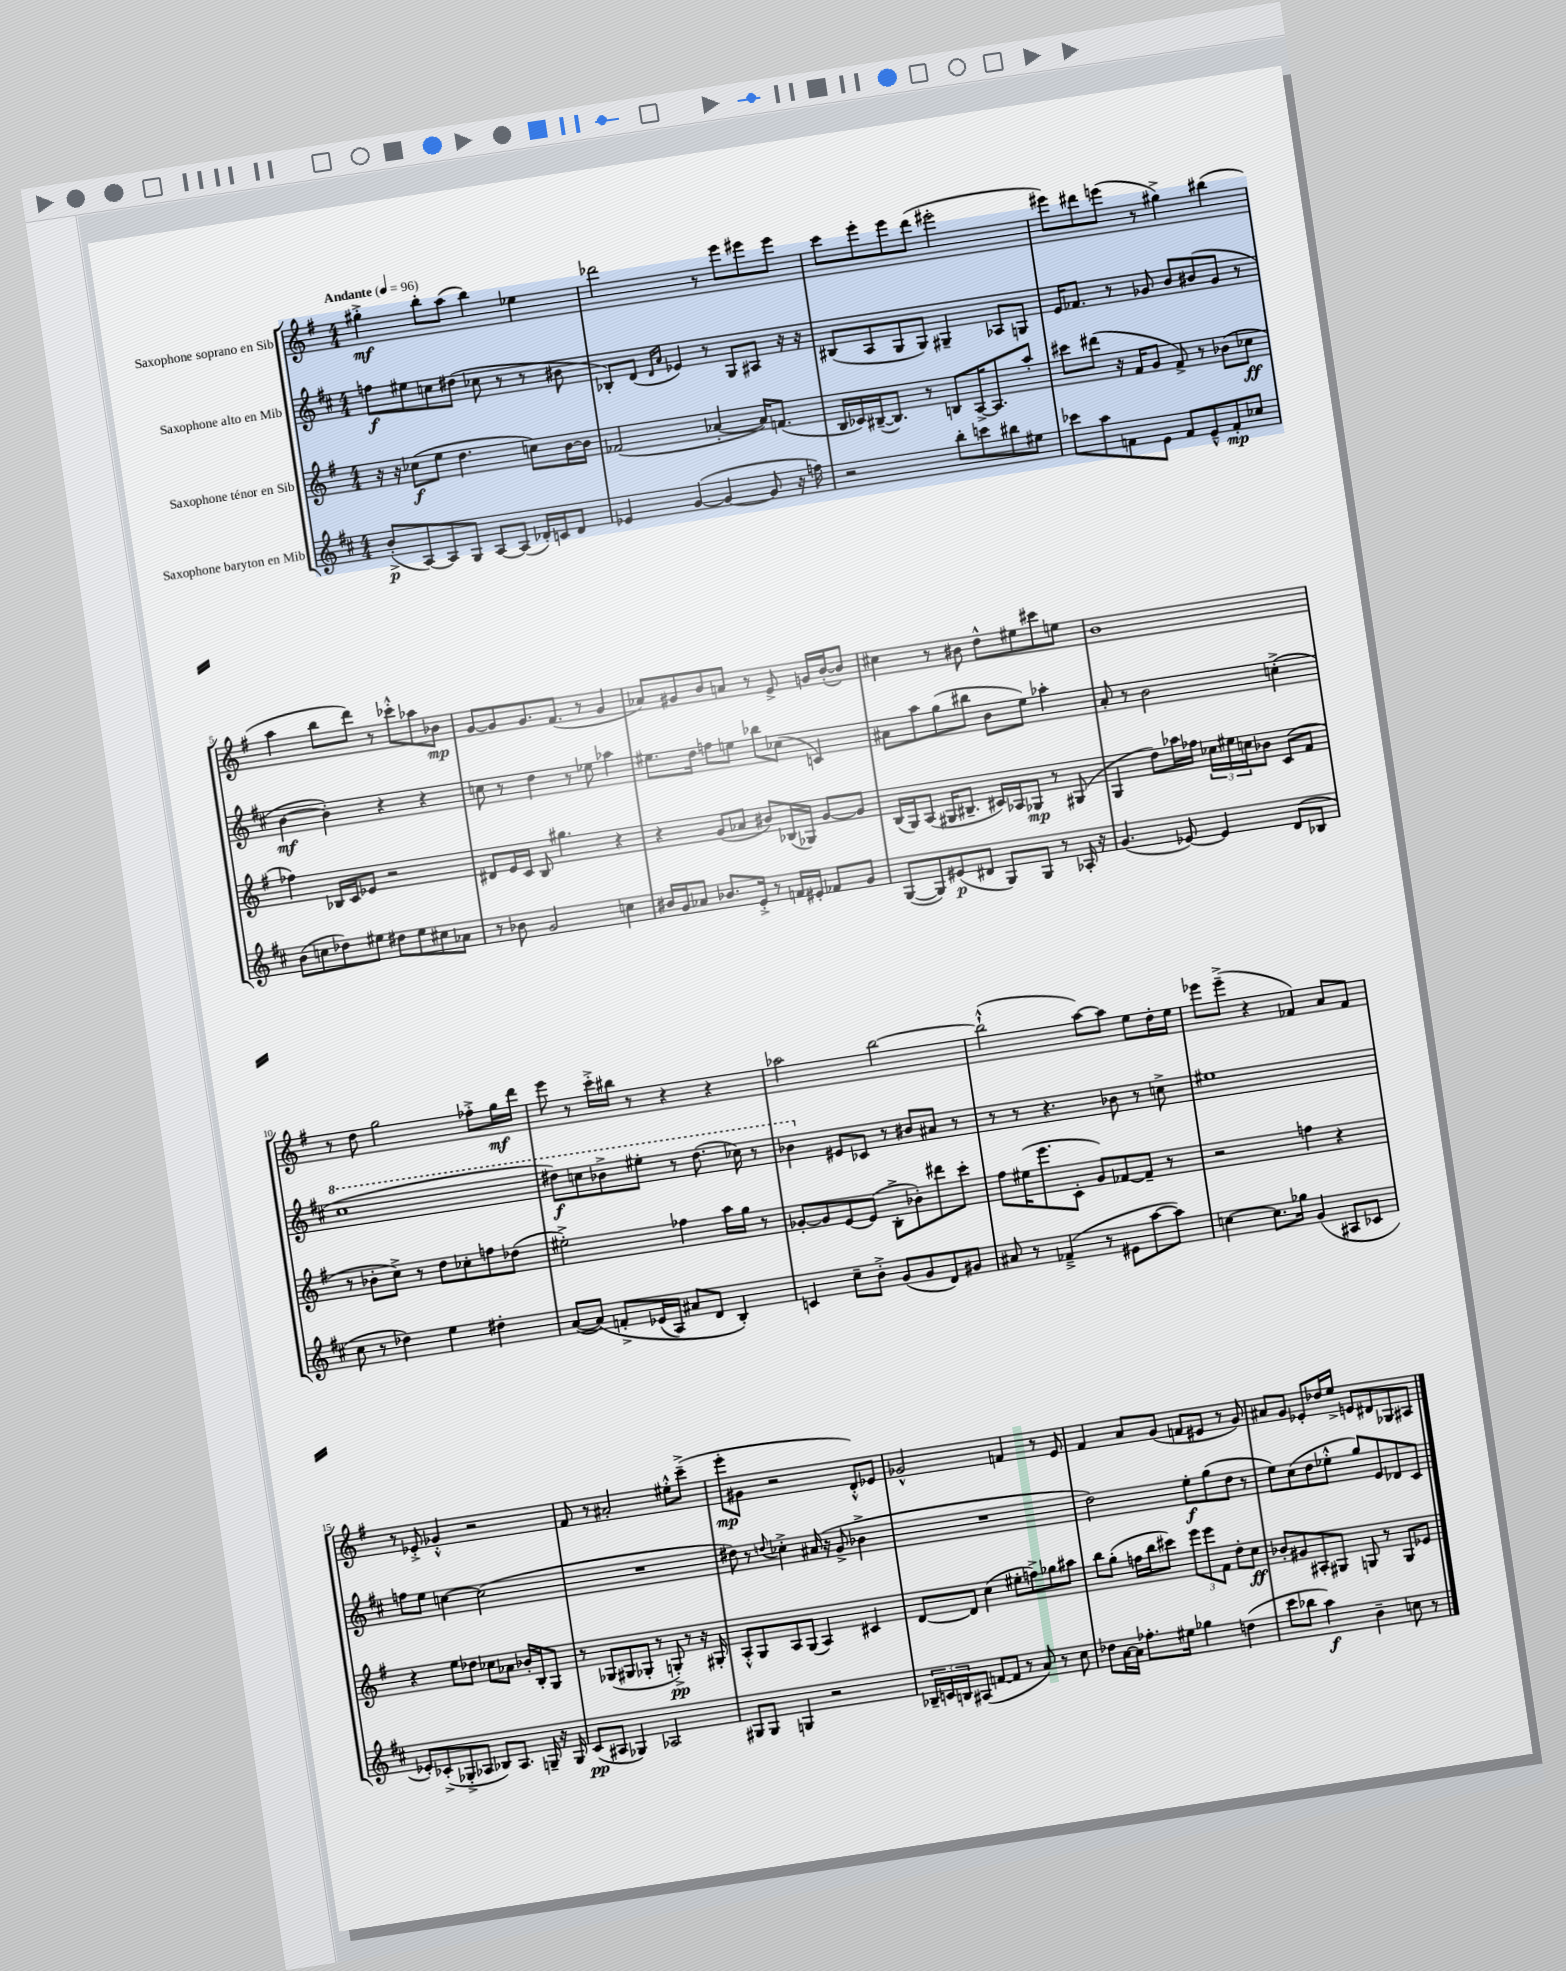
<<
\new StaffGroup <<
\new Staff = "s0" \with { instrumentName = "Saxophone soprano en Sib" } {
    \clef treble \key g \major \numericTimeSignature \time 4/4 \tempo "Andante" 4 = 96
    gis''4-.->\mf b''8-. a''8( b''4) ees''4 |
    des'''2 r8 e'''8 eis'''8 eis'''8 |
    c'''8 e'''8-. e'''8 d'''8( eis'''2-. |
    eis'''8) dis'''8 e'''8( r8 gis''4->) bis''4( |
    a''4 b''8 d'''8) r8 ces'''8-.-^ aes''8 bes'8\mp |
    g'8~ g'8 g'8. fis'8.( r8 g'4 |
    aes'8) gis'8 b'8 a'8 r8 e'8-> g'16 b'16~-.( b'8) |
    cis''4 r8 bis'8 d''8-^ eis''8 cis'''8 e''8 |
    b'1 |
    r8 d''8 g''2 fes''8-.-> g''16\mf d'''16 |
    e'''8 r8 c'''16-.-> bis''16 r8 r4 r4 |
    aes''2 b''2~ |
    b''2-!-^( a''8~) a''8 e''8 d''16-. e''16 |
    ees'''8 ees'''8--->( r4 fes'4) a'8 fes'8 |
    r8 ees'8-.-> ges'4-.-^ r2 |
    fis'8 r8 ais'2-. eis''8-.-^ c'''8--->( |
    e'''8-.\mp gis'8 r2 d'8-.-^) ees'8 |
    ges'2-^ f'4 r8 e'8 |
    fis'4 a'8 g'8( f'8 eis'8 r8 g'8) |
    ais'8 g'8 ees'8-. des''16 e''16-> e'8 dis'8 ges8 ais8 \bar "|." |
}
\new Staff = "s1" \with { instrumentName = "Saxophone alto en Mib" } {
    \clef treble \key d \major \numericTimeSignature \time 4/4
    f''8\f eis''8 c''8 dis''8( ces''8 r8 r8 bis'8 |
    bes8-.) d'8( \grace { d'16 a'16 } ees'4) r8 g8 ais8 r16 r16 |
    bis8( a8 g8 g8) gis4-- aes8 g8 |
    e'16 fes'8. r8 ges'8 b'8 bis'8( ges'8 r8 |
    b'4~\mf b'4-.) r4 r4 |
    c''8 r8 d''4 r8 ees''8 aes''4 |
    eis''8. d''16 f''8 e''8 bes''8 ces''8( c'4) |
    ais'8 a''8 g''8( bis''8 b'8 e''8) aes''4-. |
    a'8-. r8 b'2 c''4-.->( |
    \ottava #1 cis'''1 |
    dis'''8\f) c'''8 bes''8-> eis'''8-. r8 dis'''8.( ces'''16) r8 |
    bes''4 \ottava #0 eis'8 ces'8 r8 bis'8 ais'8 r8 |
    r8 r8 r4. bes'8 r8 c''8-> |
    eis''1 |
    f''8 e''8 c''4~ c''2( |
    R1 |
    dis''8) r8 \appoggiatura { d''8 } ces''4-.-> ais'16( r16 g'8-> bes'4-> |
    R1 |
    d''2) e''8-.\f g''8( d''8 r8 |
    e''8) cis''8( d''8 ees''8-.-^ g''8) e'8 des'8 cis'8 \bar "|." |
}
\new Staff = "s2" \with { instrumentName = "Saxophone ténor en Sib" } {
    \clef treble \key g \major \numericTimeSignature \time 4/4
    r16 r16 ces''8\f( e''8 d''4. c''8) b'16~ b'16 |
    fes'2( aes'4~-. aes'16) f'8.( |
    b16 ces'16) bis16~--( bis8.) r8 b8 a16~-> a8. a''8-. |
    cis'''8 dis'''8( r16 fis'16 g'8 fis'8->) r8 bes'8( ces''8\ff |
    fes''4) bes16 c'16 ees'8 r2 |
    dis'8 e'16 c'16 b8 gis''4. r4 |
    r4 g'8( aes'8 bis'8) bes16( ges16) g'8~ g'8 |
    b16( g16) a8( gis16 bis8.-- cis'16) aes16 ges8\mp r8 gis8( |
    g4 d''8) aes''16 fes''16 \tuplet 3/2 { ces''16 eis''16 c''16 } bes'8 c'8( fis'8 |
    r8 bes'8-. c''8->) r8 d''8 ces''8-. f''8 des''8( |
    eis''2-.->) fes''4 a''16 g''16 r8 |
    ges'8~-. ges'8 e'8~ e'8( b8-.-> bes'8-.) dis'''8 c'''8-. |
    fis''8 eis''16( e'''8. c'8-. g'8) fes'8~ fes'8-- r8 |
    r2 f''4 r4 |
    r4 e''8 des''8 ces''8 aes'8 bes'16-. b16-. g8 |
    r8 ges8( gis8 ges8-. r8 g8-.->\pp) r8 r16 gis16-. |
    a8-.-^ g8 a8 g8( a4) cis'4 |
    d'8~ d'8 c''4( eis''8-. f''8->) ges''8 ais''8 |
    b''8 g''8-.( f''16 b''16 cis'''8) \tuplet 3/2 { e'''8 e'''8 fis'8 } d''8-. c''8\ff |
    bes'8-. gis'8 ais8-. gis8 g8 r8 g8 ees'8 \bar "|." |
}
\new Staff = "s3" \with { instrumentName = "Saxophone baryton en Mib" } {
    \clef treble \key d \major \numericTimeSignature \time 4/4
    b'8-.->\p( a8~) a8 g8 a8~ a8( des'16-.) c'16 des'8 |
    ees'4 g'4~( g'4~ g'8 r16 f''16) |
    r2 b''8-. c'''8 bis''8 eis''8 |
    ces'''8 a''8 f'8 e'8 f'8 e'8---^ f'8-.\mp ces''8 |
    b'8( c''8 des''8) eis''8 dis''8 eis''8 cis''8 aes'8 |
    r8 bes'8 g'2 c''4 |
    bis'16 g'16 aes'8 bes'8. e'16-.-> r8 f'16 eis'16-. fes'8 g'8 |
    g8~( g8) eis'8\p( dis'8 g8) g8 r8 aes16-. r16 |
    g'4.( ees'8~) ees'4 d'8( bes8 |
    cis''8 r8 des''4) e''4 dis''4-. |
    a'8~( a'8)\( f'8-.-> ees'16( a16) ais'8 d'8 b4-.\) |
    c'4 cis''8-- b'8-.-> g'8( g'8 d'8) gis'8 |
    ais'8 r8 fes'4--->( r8 eis'8 a''8~ a''8) |
    c''4~ c''8. ges''16 g'4( ais8 ces'8 |
    ees'8-.) ces'8-.->( ges8-.-> aes8 bes8) aes8. g16-- r16 g16 |
    cis'8\pp( ais8 ges4) aes2 |
    gis8 gis8 g4 r2 |
    \tuplet 3/2 { bes16-- c'16 b16 } ais8( f'8~ f'8 r8 a'8) r8 cis''8 |
    des''8 a'16~ a'16 fes''8.-. eis''16 ges''4 d''4( |
    cis'''8 bes''8 a''4\f) b'4-- c''8 r8 \bar "|." |
}
>>
>>
